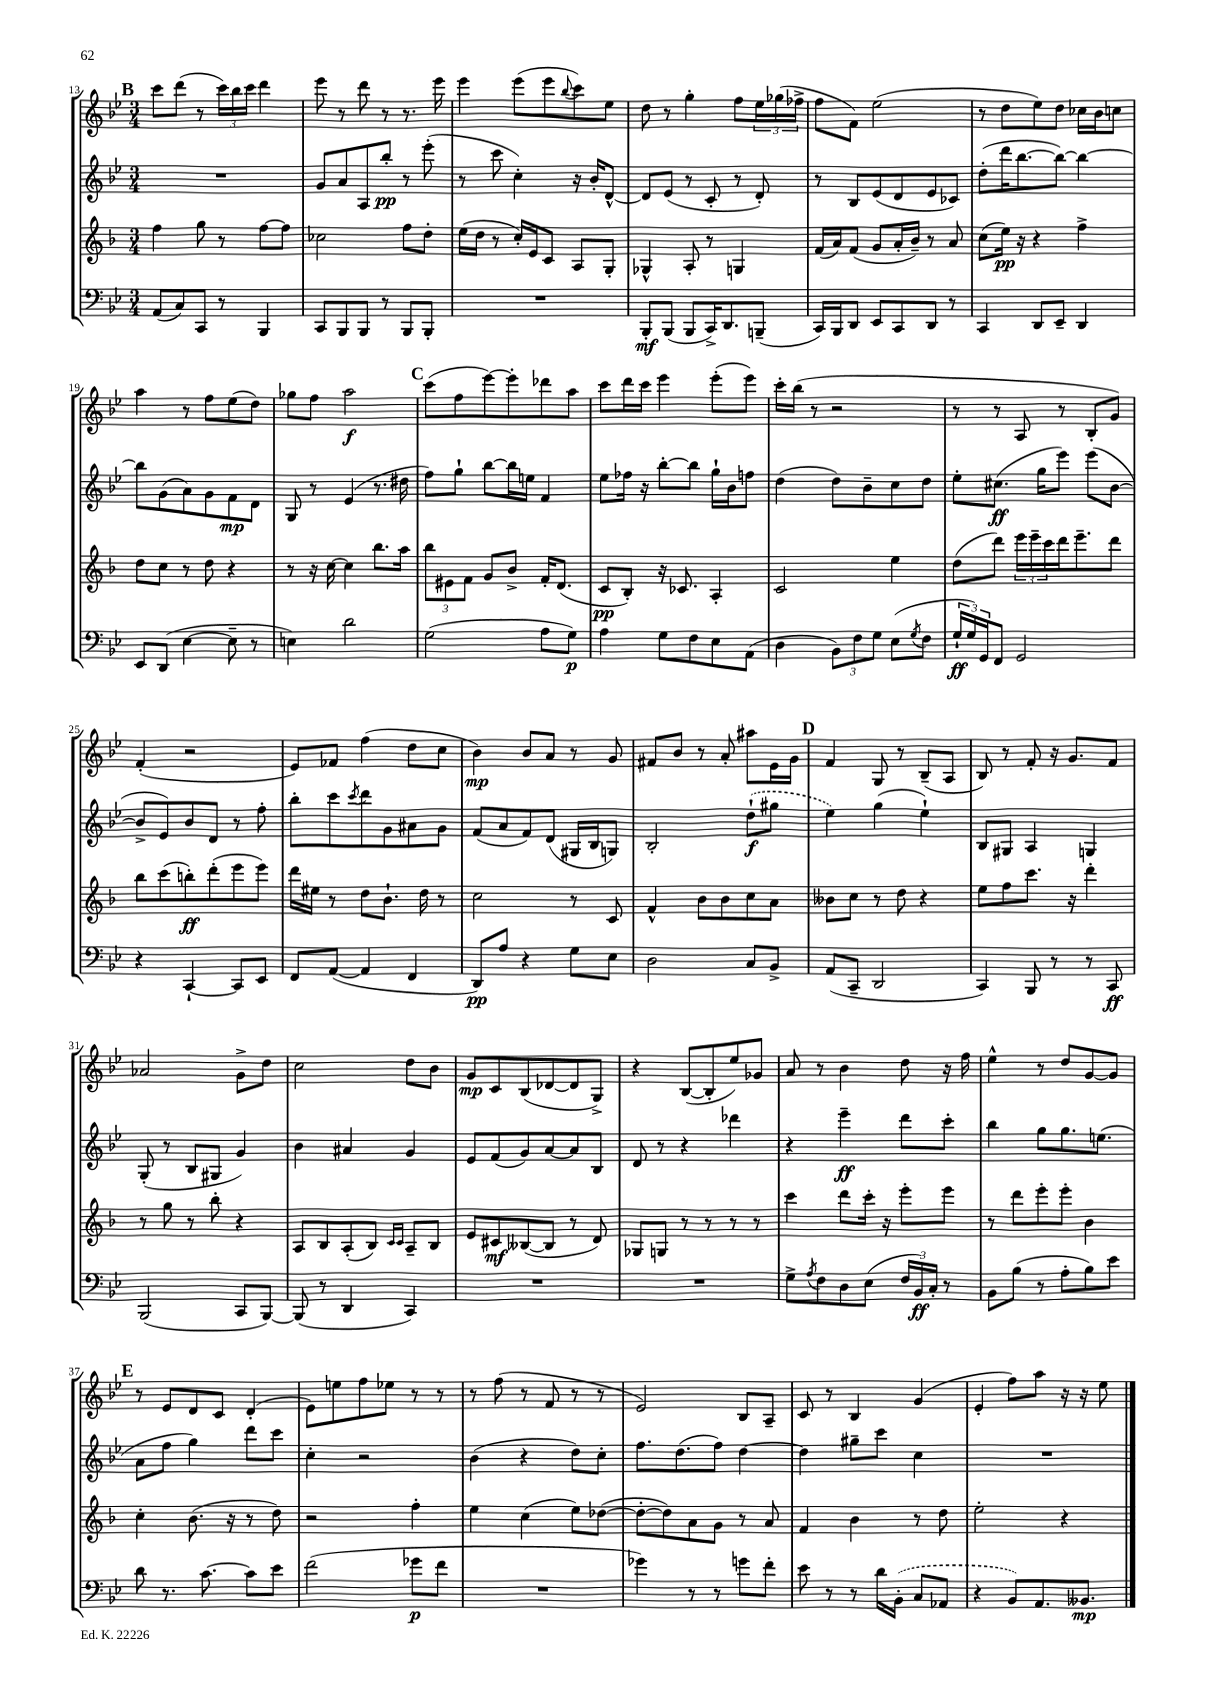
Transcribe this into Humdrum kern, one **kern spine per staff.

**kern	**kern	**kern	**kern
*staff4	*staff3	*staff2	*staff1
*clefF4	*clefG2	*clefG2	*clefG2
*k[b-e-]	*k[b-]	*k[b-e-]	*k[b-e-]
*M3/4	*M3/4	*M3/4	*M3/4
(8AA	4ff	2.r	8ccc
8C)	.	.	(8ddd
8CC	8gg	.	8r
8r	8r	.	24ccc)
.	.	.	24bb-
.	.	.	24ccc
4BBB-	[8ff	.	4ddd
.	8ff]	.	.
=	=	=	=
8CC	2cc-	8g	8eee-
8BBB-	.	8a	8r
8BBB-	.	8A	8ddd
8r	.	8bb-'	8r
8BBB-	8ff	8r	8.r
8BBB-'	8dd'	(8eee-'	.
.	.	.	16eee-
=	=	=	=
2.r	(16ee	8r	4eee-
.	16dd	.	.
.	8r	8ccc	.
.	16cc')	4cc')	(8eee-
.	16e	.	.
.	8c	.	8eee-
.	.	.	8qqbb-
.	8A	16r	8ccc)
.	.	16b-'	.
.	8G'	[8d^^	8ee-
=	=	=	=
8BBB-'	4G-^^	8d]	8dd
(8BBB-	.	(8e-	8r
8BBB-	8A'	8r	4gg'
16CC^)	8r	8c'	.
8.DD	.	.	.
.	4G	8r	8ff
(8BBB~	.	8d')	24ee-
.	.	.	(24gg-
.	.	.	24ff-^
=	=	=	=
16CC)	(16f	8r	8ff
16BBB-	16a)	.	.
8DD	(8f	8B-	8f)
8EE-	8g	(8e-	(2ee-
8CC	16a'	8d	.
.	16b-~)	.	.
8DD	8r	8e-	.
8r	8a	8c-)	.
=	=	=	=
4CC	(8cc	(8dd'	8r
.	16ee)	16ddd	8dd
.	16r	[8.bb-	.
8DD	4r	.	8ee-)
8EE-~	.	8bb-_)	8dd
4DD	4ff^	4bb-_	16cc-
.	.	.	16b-
.	.	.	8cc
=	=	=	=
8EE-	8dd	8bb-]	4aa
(8DD	8cc	(8g	.
[4E-	8r	8a)	8r
.	8dd	8g	8ff
8E-~]	4r	8f	(8ee-
8r	.	8d	8dd)
=	=	=	=
4E)	8r	8G	8gg-
.	16r	8r	8ff
.	[16cc	.	.
2d	4cc]	(4e-	2aa
.	8.bb-	8.r	.
.	16aa	16dd#	.
=	=	=	=
(2G	12bb-	8ff)	(8ccc
.	12e#	.	.
.	.	8gg`	8ff
.	12f	.	.
.	8g	[8bb-	[8eee-)
.	8b-^	16bb-]	8eee-']
.	.	16ee	.
8A	16f'	4f	8ddd-
.	(8.d	.	.
8G)	.	.	8aa
=	=	=	=
4A	8c	8ee-	8ccc
.	8B-')	16ff-	16ddd
.	.	16r	16ccc
8G	16r	[8bb-'	4eee-
.	8.c-	.	.
8F	.	8bb-]	.
8E-	4A'	16gg`	(8eee-'
.	.	16b-	.
(8AA	.	8ff	8eee-)
=	=	=	=
4D	2c	(4dd	16ccc'
.	.	.	(16bb-
.	.	.	8r
12BB-)	.	8dd)	2r
12F	.	.	.
.	.	8b-~	.
12G	.	.	.
(8E-	4ee	8cc	.
8qG	.	.	.
8F	.	8dd	.
=	=	=	=
24G`	(8dd	8ee-'	8r
24G)	.	.	.
24GG	.	.	.
8FF	8ddd)	(8.cc#	8r
2GG	24eee	.	8A
.	24eee~	.	.
.	.	16gg	.
.	24ccc	.	.
.	16ddd	8eee-)	8r
.	8.eee~	.	.
.	.	(8eee-	8B-'
.	8ddd	[8b-	8g)
=	=	=	=
4r	8bb-	8b-^]	(4f'
.	(8ccc	8e-)	.
[4CC`	8bb')	8b-	2r
.	(8ddd'	8d	.
8CC]	8eee	8r	.
8EE-	8eee)	8ff'	.
=	=	=	=
8FF	16ddd	8bb-'	8e-)
.	16ee#	.	.
([8AA	8r	8ccc	8f-
.	.	8qccc	.
4AA]	8dd	8ddd	(4ff
.	8.b-`	8g	.
4FF	.	8a#	8dd
.	16dd	.	.
.	8r	8g	8cc
=	=	=	=
8DD)	2cc	(8f	4b-)
8A	.	8a	.
4r	.	8f)	8b-
.	.	(8d	8a
8G	8r	16G#	8r
.	.	16B-	.
8E-	8c	8G)	8g
=	=	=	=
2D	4f^^	2B-'	8f#
.	.	.	8b-
.	8b-	.	8r
.	8b-	.	8a'
8C	8cc	(8dd`	8aa#
8BB-^	8a	8gg#	16e-
.	.	.	16g
=	=	=	=
(8AA	8b--	4ee-)	4f
8CC~	8cc	.	.
2DD	8r	(4gg	8G
.	8dd	.	8r
.	4r	4ee-`)	(8B-~
.	.	.	8A
=	=	=	=
4CC)	8ee	8B-	8B-)
.	8ff	8G#	8r
8BBB-	8.ccc	4A	8f'
8r	.	.	16r
.	16r	.	8.g
8r	4ddd'	4G	.
8CC	.	.	8f
=	=	=	=
(2BBB-	8r	(8G'	2a-
.	8gg	8r	.
.	8r	8B-	.
.	8bb-'	8G#	.
8CC	4r	4g)	8g^
[8BBB-)	.	.	8dd
=	=	=	=
(8BBB-]	8A	4b-	2cc
8r	8B-	.	.
4DD	(8A'	4a#	.
.	8B-)	.	.
.	16qqc	.	.
.	16qqc	.	.
4CC)	8A~	4g	8dd
.	8B-	.	8b-
=	=	=	=
2.r	8e	8e-	8g
.	8c#	(8f	8c
.	([8B--	8g)	(8B-
.	8B--]	[8a	[8d-
.	8r	8a]	8d-]
.	8d)	8B-	8G^)
=	=	=	=
2.r	8G-	8d	4r
.	8G	8r	.
.	8r	4r	([8B-
.	8r	.	8B-']
.	8r	4ddd-	8ee-)
.	8r	.	8g-
=	=	=	=
8G^	4ccc	4r	8a
8qA	.	.	.
8F	.	.	8r
8D	8ddd	4eee-~	4b-
(8E-	16ccc'	.	.
.	16r	.	.
24F	8eee'	8ddd	8dd
24BB-)	.	.	.
24C'	.	.	.
8r	8eee	8ccc'	16r
.	.	.	16ff
=	=	=	=
8BB-	8r	4bb-	4ee-^^
(8B-	8ddd	.	.
8r	8eee'	8gg	8r
8A'	8eee'	8.gg	8dd
8B-)	4b-	.	[8g
.	.	(8.ee	.
8e-	.	.	8g]
=	=	=	=
8d	4cc'	8a	8r
8.r	.	8ff	8e-
.	(8.b-	4gg)	8d
[8.c	.	.	.
.	.	.	8c
.	16r	.	.
8c]	8r	8ddd	(4d'
8e-	8dd)	8ccc	.
=	=	=	=
(2f	2r	4cc'	8e-)
.	.	.	8ee
.	.	2r	8ff
.	.	.	8ee-
8g-	4ff'	.	8r
8f	.	.	8r
=	=	=	=
2.r	4ee	(4b-	8r
.	.	.	(8ff
.	(4cc	4r	8r
.	.	.	8f
.	8ee)	8dd)	8r
.	([8dd-	8cc'	8r
=	=	=	=
4g-)	8dd-'_	8.ff	2e-)
.	8dd-])	.	.
.	.	(8.dd	.
8r	8a	.	.
8r	8g	8ff)	.
8g	8r	[4dd	8B-
8f'	8a	.	8A~
=	=	=	=
8e-	4f	4dd]	8c
8r	.	.	8r
8r	4b-	8gg#~	4B-
16d	.	8ccc	.
(16BB-'	.	.	.
8C	8r	4cc	(4g
8AA-	8dd	.	.
=	=	=	=
4r	2ee'	2.r	4e-'
8BB-)	.	.	8ff)
8.AA	.	.	8aa
.	4r	.	16r
8.BB--	.	.	16r
.	.	.	8ee-
==	==	==	==
*-	*-	*-	*-
